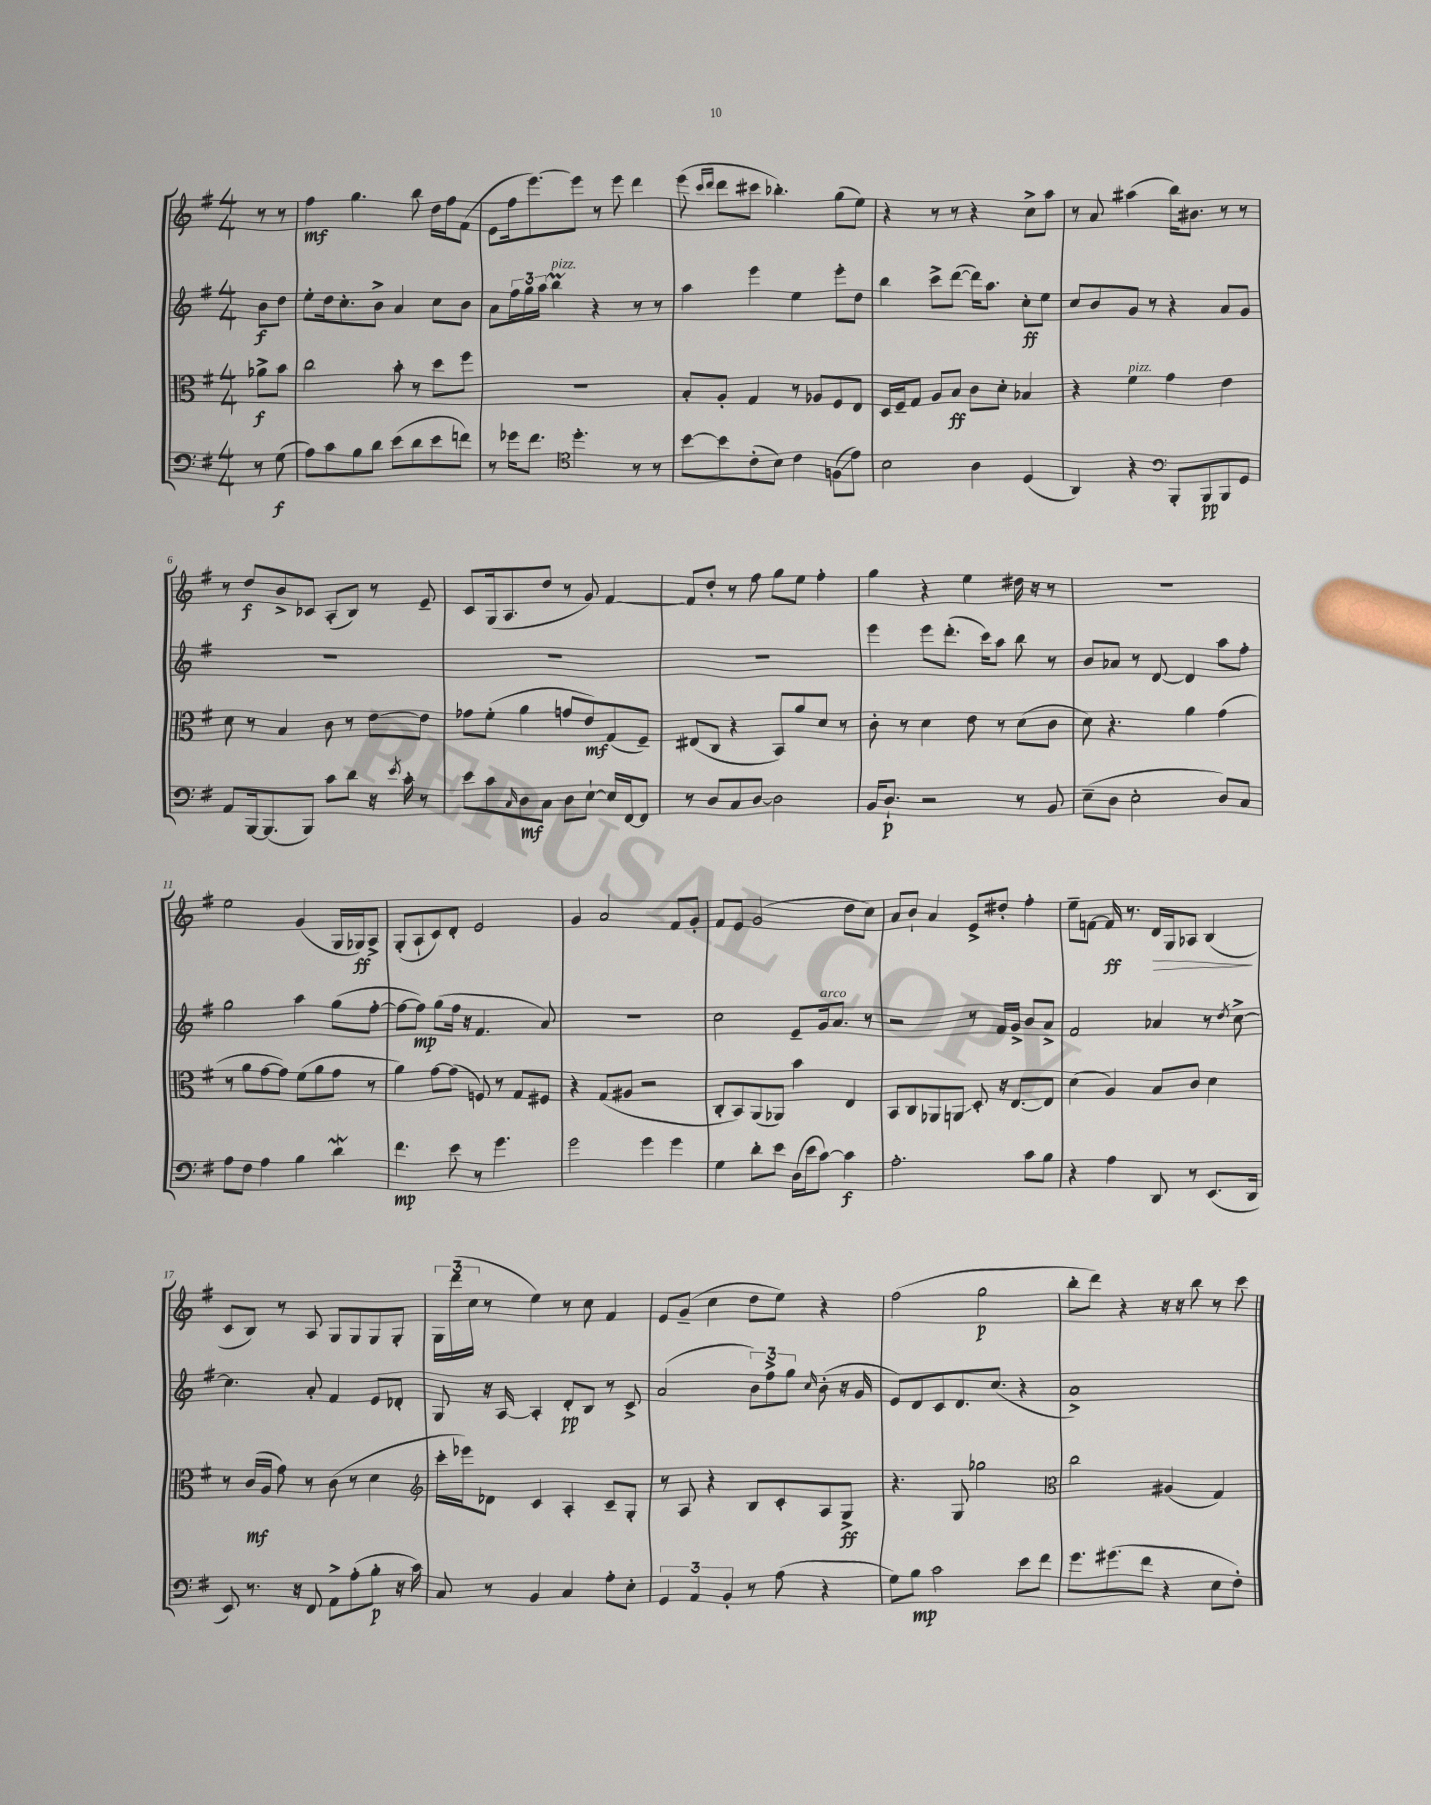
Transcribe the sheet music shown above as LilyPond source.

<<
\new StaffGroup <<
\new Staff = "s0" {
    \clef treble \key g \major \numericTimeSignature \time 4/4 \partial 4
    r8 r8 |
    fis''4\mf g''4. b''8 d''16 fis''16 fis'8( |
    e'8 fis''16 e'''8.~) e'''8 r8 e'''8 d'''4 |
    e'''8( \grace { c'''16 d'''16 } d'''8 cis'''8 bes''4.-.) g''8( e''8) |
    r4 r8 r8 r4 c''8-> a''8 |
    r8 a'8 ais''4( b''16) bis'8. r8 r8 |
    r8 d''8\f b'8-> ces'8 a8-.( b8) r8 e'8-- |
    c'8 g16( a8. d''8 r8 g'8) fis'4~ |
    fis'8 d''8-. r8 fis''8 g''8 e''8 fis''4-. |
    g''4 r4 e''4 dis''16 r16 r8 |
    R1 |
    e''2 g'4( g16 ges16\ff) a8-> |
    g8-.( a8-! c'8) d'8-. e'2 |
    g'4 a'2 fis'8 g'8-. |
    fis'8 e'8 g'2( d''8 c''8) |
    a'8 b'8-! a'4 e'8-> dis''8-. fis''4-. |
    e''8-- f'8~ f'16\ff r8. d'16\> g16 aes8 b4\!( |
    c'8 b8) r8 a8 g8 g8 g8 g8-. |
    \tuplet 3/2 { g16 d'''16( c''16 } r8 e''4) r8 c''8 fis'4 |
    e'8 g'8--( c''4 d''8 e''8) r4 |
    fis''2( g''2\p |
    b''8-. d'''8) r4 r16 r16 b''8 r8 c'''8 \bar "|." |
}
\new Staff = "s1" {
    \clef treble \key g \major \numericTimeSignature \time 4/4 \partial 4
    b'8\f d''8 |
    e''8-. d''16 c''8.-. b'8-> a'4 c''8 b'8 |
    a'8 \tuplet 3/2 { fis''16 g''16 a''16 } b''4\prall^\markup { \italic "pizz." } r4 r8 r8 |
    a''4 e'''4 e''4 e'''8-. d''8 |
    b''4 c'''8-> d'''8~( d'''16) a''8. c''8-.\ff e''8 |
    c''8 b'8 g'8 r8 r4 a'8 g'8 |
    R1 |
    R1 |
    R1 |
    e'''4 e'''8 d'''8.-.( c'''16) a''8 b''8 r8 |
    b'8 aes'8 r8 d'8~ d'4 a''8 fis''8-. |
    g''2 a''4 g''8( fis''8~-. |
    fis''8~ fis''8\mp) g''8( fis''16 r16 fis'4. a'8) |
    R1 |
    c''2 e'8-- g'16^\markup { \italic "arco" } a'8. r8 |
    r2 r8 fis'16 g'16-> b'8 a'8-> |
    fis'2 aes'4 r8 \acciaccatura { d''8 } c''8~-> |
    c''4. a'8-. fis'4 e'8 des'8-. |
    g8 r16 a16~ a4-. d'8-.\pp b8 r8 c'8-> |
    a'2( \tuplet 3/2 { b'8) fis''8-> g''8 } \grace { c''16 } b'8-.( r16 g'16 |
    e'8) d'8 c'8 d'8. c''8.( r4 |
    a'1->) \bar "|." |
}
\new Staff = "s2" {
    \clef alto \key g \major \numericTimeSignature \time 4/4 \partial 4
    aes'8->\f b'8 |
    c''2 b'8-. r8 d''8 fis''8 |
    R1 |
    b8-. a8-. g4 r8 aes8 fis8 e8 |
    d16 fis16-- g8 a8 b8\ff c'8 d'8-. bes4 |
    r4 fis'4^\markup { \italic "pizz." } g'4 e'4 |
    d'8 r8 b4 c'8 r8 e'8~ e'8 |
    ges'8 fis'8-.( a'4 g'8 e'8\mf) g8( fis8--) |
    eis8( c8 r4 b,8) a'8 d'8 r8 |
    c'8-. r8 d'4 e'8 r8 d'8( c'8 |
    d'8) r4. a'4 g'4( |
    r8 a'8 g'8~ g'8) fis'8( a'8 g'8 r8 |
    a'4) g'8~ g'8( f8) r8 g8 fis8 |
    r4 g8( ais8 r2 |
    c8-. b,8) a,8( aes,8) b'4 e4 |
    b,8 c8 aes,8 a,8\glissando d8-. r16 e8.~ e8 |
    d'4( a4) b8 c'8 d'4 |
    r8 c'16\mf( a16 g'8) r8 c'8( r8 d'4 |
    \clef treble c'''16-. ees'''16) des'8 c'4 a4-. c'8-- g8-. |
    r8 a8 r4 b8 c'8-. a8 g8->\ff |
    r4. g8 ges''2 |
    \clef alto c''2 ais4( g4) \bar "|." |
}
\new Staff = "s3" {
    \clef bass \key g \major \numericTimeSignature \time 4/4 \partial 4
    r8 g8\f( |
    a8) c'8 b8 d'8 e'8( d'8 e'8 f'8) |
    r8 ges'16 fis'8. \clef tenor d''4.-. r8 r8 |
    b'8~ b'8 c'8-.( b8) c'4 f8\glissando( e'8) |
    b2 a4 d4( |
    a,4) r4 \clef bass b,,8-. b,,8\pp b,,8 g,8 |
    a,8 b,,16~ b,,8.( b,,8) c'8 d'8 r16 \acciaccatura { e'8 } c'16-. r8 |
    e'8 c'8 \grace { c16 } d8\mf c8 d8 e8~-! e16 fis,16~ fis,8 |
    r8 d8 c8 d8~ d2 |
    b,16 d8.-!\p r2 r8 b,8 |
    e8--( d8 e2-. d8) c8 |
    a8 fis8 a4 b4 d'4\mordent |
    fis'4.\mp e'8 r8 g'4. |
    g'2 g'4 g'4 |
    g4 d'8-. e'8 d16( e'16 c'8~) c'4\f |
    a2.-. c'8 b8 |
    r4 a4 d,8 r8 e,8.( d,16 |
    e,8) r8. r16 fis,8 a,8-> a8-.( b8-.\p r16 c'16) |
    c8 r8 b,4 c4 a8-. e8-. |
    \tuplet 3/2 { g,4 a,4 b,4-. } r8 a8( r4 |
    g8) b8\mp c'2 e'8 fis'8 |
    g'8. gis'8.( fis'8 r4 e8 fis8-.) \bar "|." |
}
>>
>>
